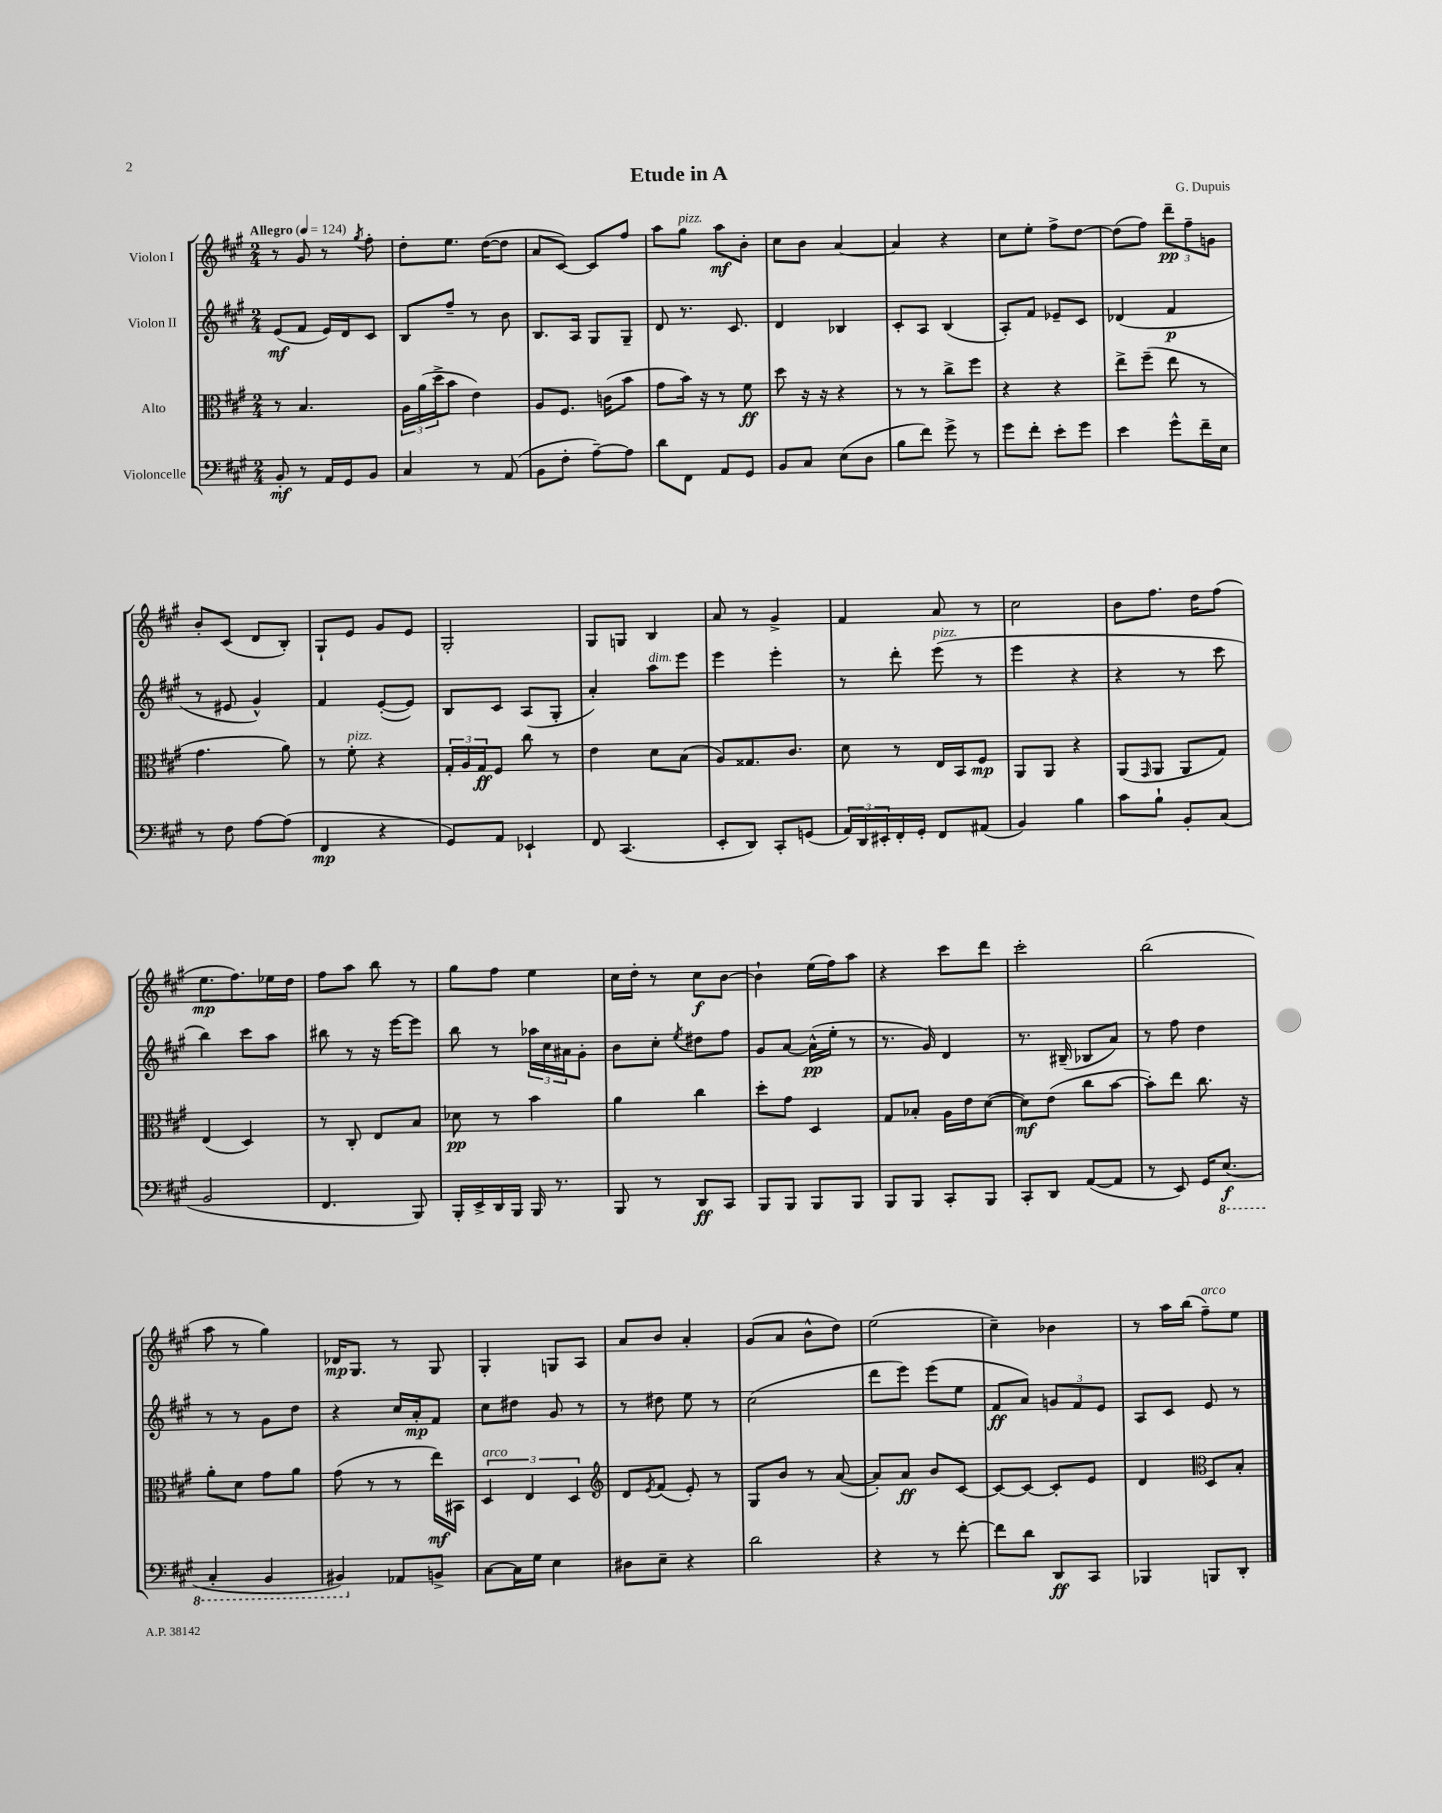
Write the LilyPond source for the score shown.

\header { title = "Etude in A" composer = "G. Dupuis" }
<<
\new StaffGroup <<
\new Staff = "s0" \with { instrumentName = "Violon I" } {
    \clef treble \key a \major \numericTimeSignature \time 2/4 \tempo "Allegro" 4 = 124
    r8 gis'8 r8 \acciaccatura { gis''8 } fis''8-. |
    d''8-. e''8. d''16~( d''8 |
    a'8 cis'8~) cis'8 fis''8 |
    a''8 gis''8^\markup { \italic "pizz." } a''8\mf b'8-. |
    cis''8 b'8 a'4~ |
    a'4 r4 |
    cis''8 e''8-. fis''8-> d''8~ |
    d''8( fis''8) \tuplet 3/2 { d'''8--\pp fis''8-- g'8 } |
    b'8-. cis'8( d'8 b8-.) |
    gis8-! e'8 gis'8 e'8 |
    gis2-. |
    gis8 g8 b4 |
    a'8 r8 gis'4-> |
    fis'4 a'8 r8 |
    cis''2 |
    b'8 fis''8. d''16 fis''8( |
    e''8.\mp fis''8.) ees''16 d''16 |
    fis''8 a''8 b''8 r8 |
    gis''8 fis''8 e''4 |
    cis''16 d''16-. r8 cis''8\f b'8~ |
    b'4-! e''16( fis''16) a''8 |
    r4 cis'''8 d'''8 |
    cis'''2-. |
    b''2( |
    a''8 r8 gis''4) |
    des'16\mp gis8. r8 gis8 |
    gis4-. g8 a8 |
    a'8 b'8 a'4-. |
    gis'8( a'8 b'8-^ d''8) |
    e''2( |
    cis''4--) bes'4 |
    r8 a''16 b''16( fis''8--^\markup { \italic "arco" }) e''8 \bar "|." |
}
\new Staff = "s1" \with { instrumentName = "Violon II" } {
    \clef treble \key a \major \numericTimeSignature \time 2/4
    e'8\mf( fis'8 e'16) d'16 cis'8 |
    b8 fis''8-- r8 b'8 |
    b8. a16 gis8 gis8-- |
    d'8 r8. cis'8. |
    d'4 bes4 |
    cis'8-. a8 b4( |
    a8-.) fis'8 ees'8-- cis'8 |
    des'4( fis'4\p |
    r8 eis'8 gis'4-^) |
    fis'4 e'8~-.( e'8) |
    b8 cis'8 a8( gis8-. |
    a'4-.) a''8^\markup { \italic "dim." } e'''8 |
    e'''4 e'''4-. |
    r8 d'''8-. e'''8^\markup { \italic "pizz." }( r8 |
    e'''4 r4 |
    r4 r8 cis'''8 |
    b''4) cis'''8 a''8 |
    bis''8 r8 r16 e'''16~ e'''8 |
    b''8 r8 \tuplet 3/2 { aes''16 cis''16 ais'16 } gis'8-. |
    b'8 cis''8-. \acciaccatura { e''8 } dis''8 fis''8 |
    gis'8 a'8~ a'16-^\pp( e''16-. r8 |
    r8. gis'16) d'4 |
    r8. bis16--( bes8 a'8) |
    r8 fis''8 d''4 |
    r8 r8 gis'8 d''8 |
    r4 cis''16 a'16-.\mp fis'8 |
    cis''8 dis''8 gis'8 r8 |
    r8 dis''8 e''8 r8 |
    cis''2( |
    d'''8 e'''8) e'''8( e''8 |
    fis'8\ff a'8) \tuplet 3/2 { g'8 fis'8 e'8 } |
    a8 cis'8 e'8 r8 \bar "|." |
}
\new Staff = "s2" \with { instrumentName = "Alto" } {
    \clef alto \key a \major \numericTimeSignature \time 2/4
    r8 b4. |
    \tuplet 3/2 { a16 a'16( d''16-> } b'8 e'4) |
    a8 fis8. c'16( b'8 |
    gis'8 b'16) r16 r8 fis'8\ff |
    d''8 r16 r16 r4 |
    r8 r8 cis''8-> fis''8 |
    r4 r4 |
    e''8-> fis''8--( e''8 r8 |
    gis'4. a'8) |
    r8 fis'8-.^\markup { \italic "pizz." } r4 |
    \tuplet 3/2 { gis16-. a16 gis16\ff } fis8 cis''8 r8 |
    e'4 d'8 b8( |
    a8) gisis8. cis'8. |
    d'8 r8 e16 b,16 fis8\mp |
    a,8 a,8 r4 |
    a,8( \grace { gis,16 } a,8 a,8 gis8) |
    e4( d4) |
    r8 cis8-. e8 b8 |
    des'8\pp r8 b'4 |
    a'4 cis''4 |
    d''8-. gis'8 d4 |
    gis8 bes8-. a16 e'16 d'8~( |
    d'8\mf) e'8( cis''8 b'8~ |
    b'8-.) e''8 cis''8. r16 |
    a'8-. d'8 gis'8 a'8 |
    gis'8( r8 r8 e''16\mf) bis,16 |
    \tuplet 3/2 { d4^\markup { \italic "arco" } e4 d4 } |
    \clef treble d'8 \acciaccatura { e'8 } fis'8( e'8-.) r8 |
    gis8 b'8 r8 a'8~( |
    a'8-.) a'8\ff b'8 cis'8~ |
    cis'8~ cis'8~ cis'8-. e'8 |
    d'4 \clef alto d8 b8-. \bar "|." |
}
\new Staff = "s3" \with { instrumentName = "Violoncelle" } {
    \clef bass \key a \major \numericTimeSignature \time 2/4
    b,8-.\mf r8 a,16 gis,16 b,8 |
    cis4 r8 a,8( |
    b,8 fis8-. a8~--) a8 |
    d'8 fis,8 a,8 gis,8 |
    b,8 cis8 e8( d8 |
    b8 fis'8) gis'8-> r8 |
    gis'8 fis'8-. e'8-. gis'8 |
    e'4 gis'8-^ fis'16-- e16 |
    r8 fis8 a8~ a8( |
    fis,4\mp r4 |
    gis,8) a,8 ees,4-! |
    fis,8 cis,4.( |
    e,8-. d,8) cis,8-. g,8( |
    \tuplet 3/2 { a,16) d,16 eis,16-. } fis,16-. gis,16-. fis,8 ais,8( |
    b,4) b4 |
    cis'8 b8-! b,8-. cis8( |
    b,2 |
    fis,4. b,,8) |
    b,,16-. e,16-> d,16 b,,16 b,,16 r8. |
    b,,8 r8 d,8\ff cis,8 |
    b,,8 b,,8 b,,8 b,,8 |
    b,,8 b,,8 cis,8-. b,,8 |
    cis,8-. d,8 a,8~( a,8 |
    r8 e,8) gis,16 \ottava #-1 e,8.\f( |
    cis,4-. b,,4 |
    bis,,4) \ottava #0 aes,8 b,!8-> |
    cis8~ cis16 gis16 e4 |
    dis8 e8-- r4 |
    d'2 |
    r4 r8 fis'8~-. |
    fis'8 d'8 d,8\ff cis,8 |
    bes,,4 b,,8 d,8-. \bar "|." |
}
>>
>>
\layout { \context { \Score \remove "Bar_number_engraver" } }
